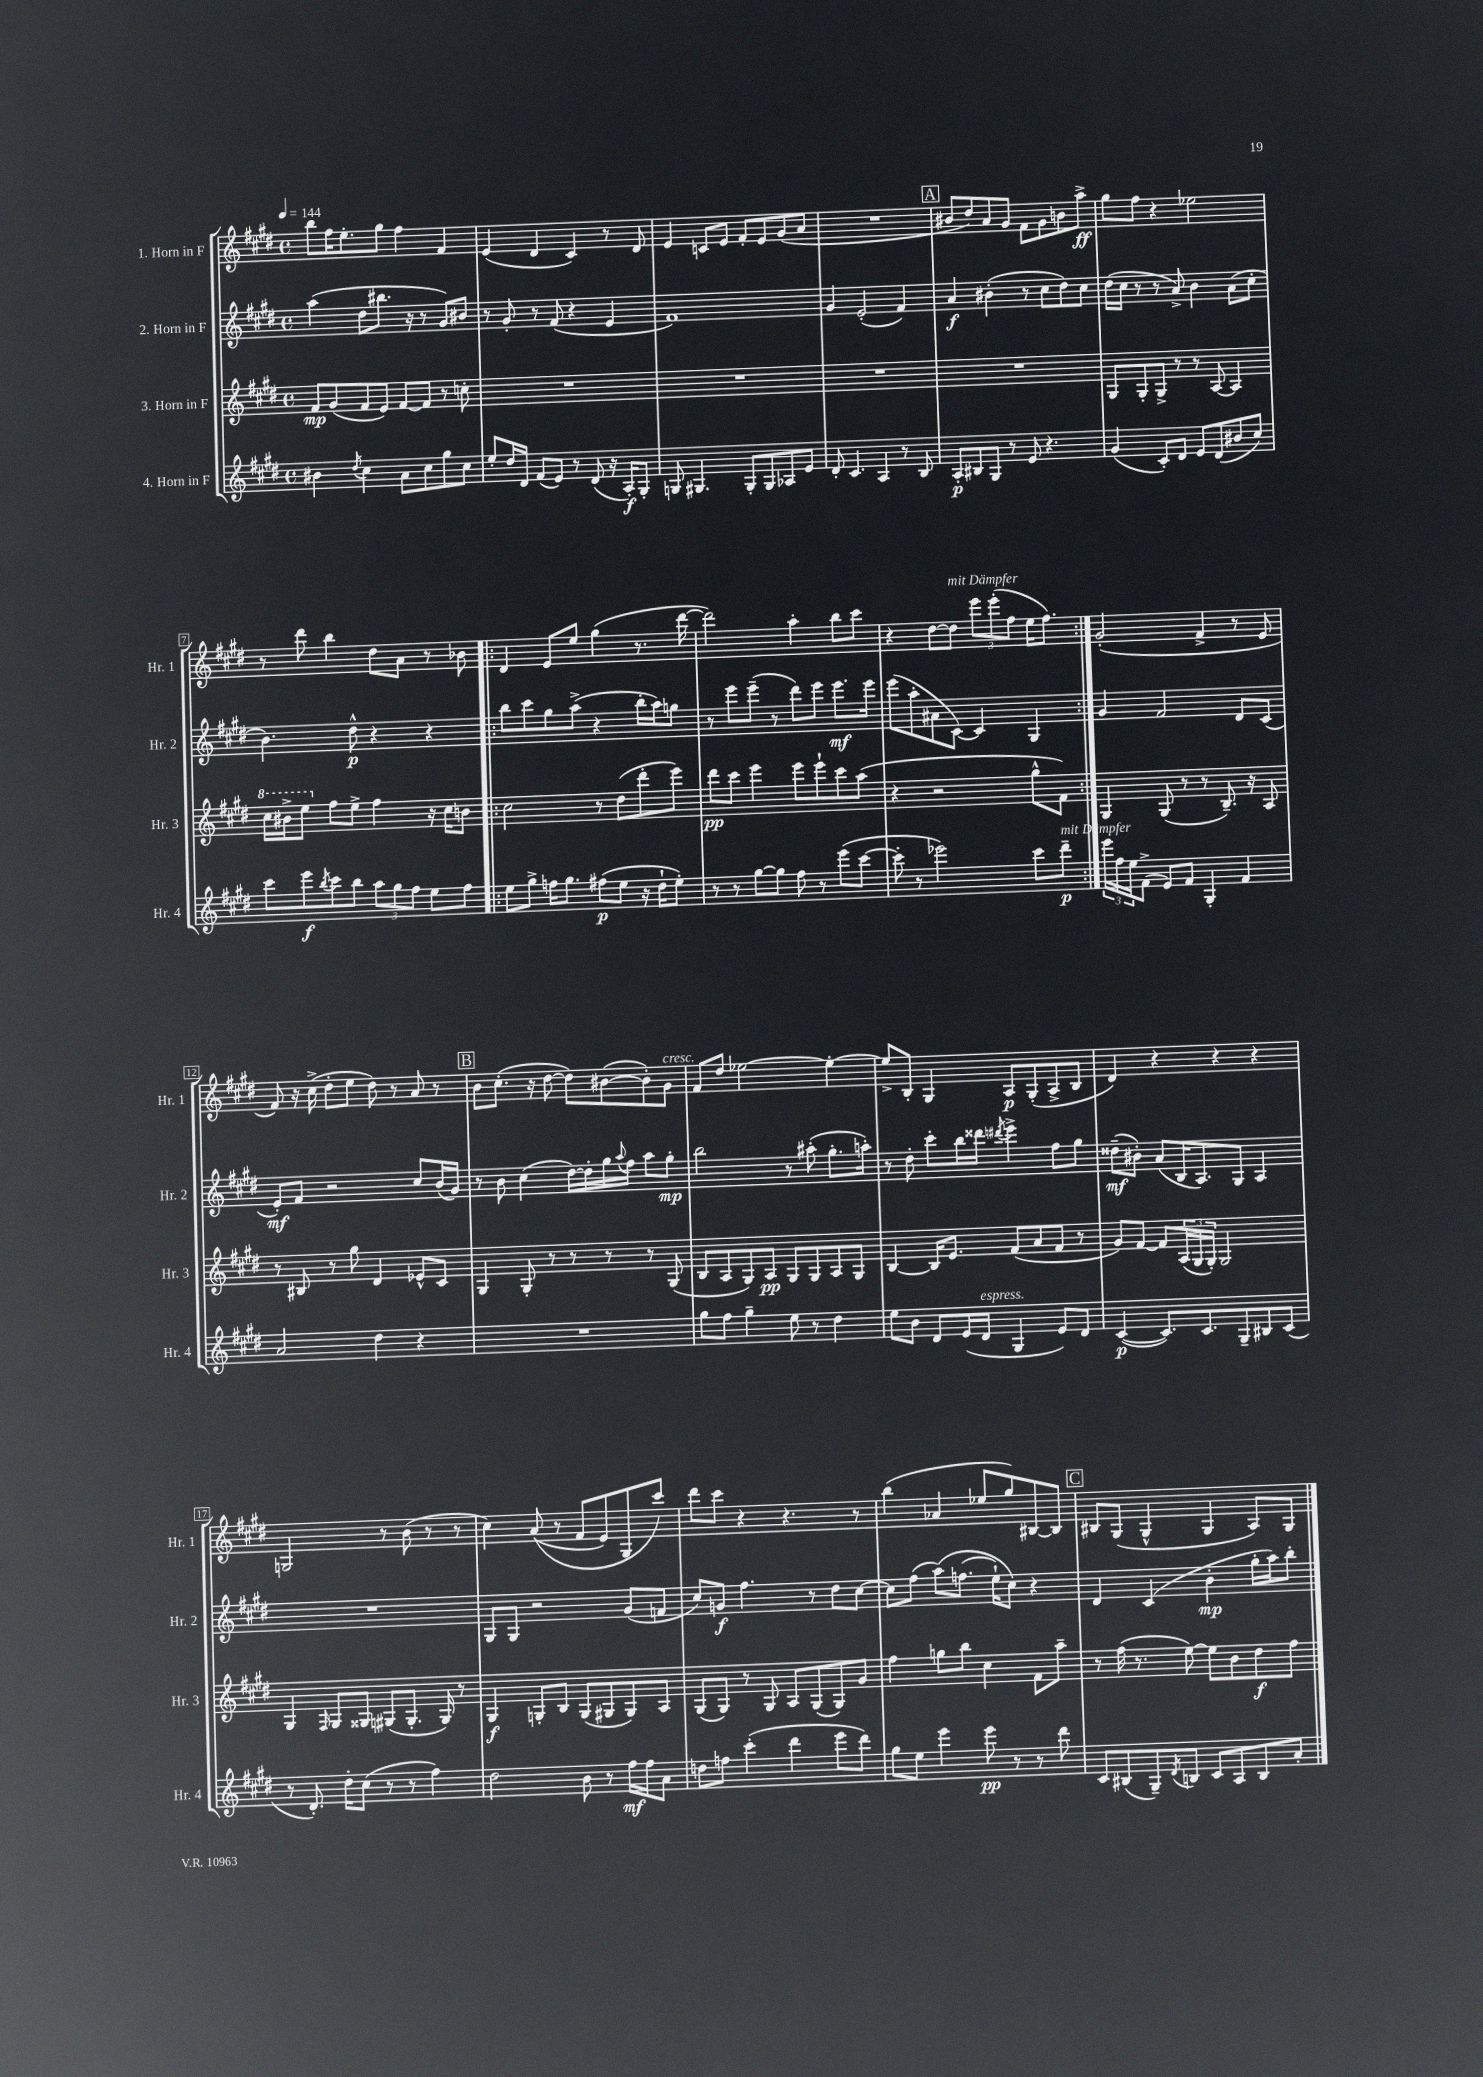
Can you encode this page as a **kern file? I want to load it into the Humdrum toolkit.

**kern	**kern	**kern	**kern
*staff4	*staff3	*staff2	*staff1
*clefG2	*clefG2	*clefG2	*clefG2
*k[f#c#g#d#]	*k[f#c#g#d#]	*k[f#c#g#d#]	*k[f#c#g#d#]
*M4/4	*M4/4	*M4/4	*M4/4
*met(c)	*met(c)	*met(c)	*met(c)
*MM144	*MM144	*MM144	*MM144
4b#\	8f#/L	(4aa\	8bb\L
.	(8g#/	.	16ff#\K
.	.	.	8.ee'\
8qdd#/	.	.	.
4cc#\	8f#/	8dd#\L	.
.	8e/J)	8.bb#\J	8gg#\J
8a\L	[8f#/L	.	4ff#\
.	.	16r	.
8cc#\	8f#/]J	8r	.
8gg#\	8r	8g#/L)	4f#/
8cc#\J	8cc'\	8b#/J	.
=	=	=	=
8ee'/L	1r	8r	(4e/
16dd#/L	.	8g#'/	.
16d#/JJ	.	.	.
(8f#/L	.	8r	4d#/
8e/J)	.	(8f#/	.
8r	.	4r	4c#/)
(8d#/	.	.	.
16r	.	4e/	8r
16A'/LK)	.	.	.
8G#'/J	.	.	8d#/
=	=	=	=
8G/	1r	1f#)	4e/
4.G#/	.	.	.
.	.	.	8c/L
.	.	.	8e/J
8G#'/L	.	.	8f#'/L
8G#/	.	.	8e/
8A-/	.	.	(8g#/
8e/J	.	.	8a/J
=	=	=	=
8d#'/	1r	4g#/	1r
4.c#/	.	.	.
.	.	(2e'/	.
4A/	.	.	.
8r	.	4f#/)	.
8B/	.	.	.
=	=	=	=
8A'/L	1r	4a/	8b#/L
8B#/	.	.	8dd#/)
8G#/J	.	(4b#'\	8a/
8r	.	.	8g#/J
8e/	.	8r	8f#\L
4.r	.	8cc#\L	8g#\
.	.	8dd#\)	8b\
.	.	8cc#\J	8aa^\J
=	=	=	=
(4g#/	8G#/L	(16dd#\LL	8gg#\L
.	.	16cc#\JJ	.
.	8G#'/	8r	8ff#\J
8c#'/L)	8G#^/J	8r	4r
8d#/J	8r	8a^/)	.
8e/L	8r	4b\	2ee-\
(8d#/	[8A/	.	.
8b#/	4A/]	(8a\L	.
8cc#/J)	.	8cc#'\J	.
=	=	=	=
8ccc#\L	16ccc#\LL	4.b\)	8r
.	16bb#^\J	.	.
8eee\	8eee\J	.	8ddd#\
8qbb/	.	.	.
8ccc#\	8ff#\L	.	4bb\
8bb\J	8ee^\J	8dd#^^\	.
12aa\L	4ff#\	4r	8dd#\L
12gg#\	.	.	.
.	.	.	8a\J
12ff#\J	.	.	.
8ee\L	16r	4r	8r
.	16cc#\LK	.	.
8ff#\J	8b\J	.	8b-\
=!|:	=!|:	=!|:	=!|:
8ee\L	2cc#\	8bb\L	4d#/
8gg#^\J	.	8ccc#\	.
16ff\LK	.	8gg#\	8e/L
8.gg#\J	.	.	.
.	.	(8aa^\J	8ee/J
(8ff#\L	8r	4r	(4gg#\
8ee\J	(8dd#\L	.	.
16r	8ddd#'\	16bb'\LL	8.r
16dd#`\LK	.	16aa\J)	.
8ee'\J)	8eee\J)	8gg\J	.
.	.	.	[16ddd#\
=	=	=	=
8r	8ddd#\L	8r	2ddd#\])
8r	8ccc#\J	8eee\L	.
[8gg#\L	4eee\	(8eee~\J	.
8gg#\]J	.	8r	.
8ff#\	8eee\L	8ddd#\L)	4aa'\
8r	8eee`\	8eee\J	.
(8eee\L	8ccc#\	8.eee\L	8bb\L
[8ccc#\J	(8aa\J	.	8ccc#\J
.	.	16eee\Jk	.
=	=	=	=
8ccc#'\]	4r	(8eee\L	4r
8r	.	8aa'\	.
2eee-\)	2r	8a#\	[8dd#\L
.	.	[8c#\J)	8dd#\]J
.	.	4c#/]	12eee\L
.	.	.	(12eee'\
.	.	.	12ff#\J
8ccc#\L	8gg#^^\L	4G#/	16ee\LK
.	.	.	8.ff#\J)
8ddd#~\J	8f#\J)	.	.
=:|!	=:|!	=:|!	=:|!
24eee\LL	4G#/	4g#/	(2g#'/
24ff#\	.	.	.
24ee\J	.	.	.
(8f#^\J	.	.	.
8e/L)	(8G#/	2f#/	.
8f#/J	8r	.	.
4G#'/	8r	.	4f#^/
.	8.B~/)	.	.
4f#/	.	8d#/L	8r
.	16r	.	.
.	8A/	(8c#/J	8e/
=	=	=	=
2a/	8r	8e'/L)	8f#/)
.	8B#/	8f#/J	16r
.	.	.	(16cc#^\
.	8r	2r	8dd#'\L
.	8gg#\	.	8ee\J
4dd#\	4d#/	.	8dd#\)
.	.	.	8r
4r	8e-^^/L	8cc#/L	8a/
.	8c#/J	(16b/L	8r
.	.	16g#/JJ)	.
=	=	=	=
1r	4G#/	8r	8b\L
.	.	8b\	(8.cc#'\J
.	8G#'/	(4cc#\	.
.	.	.	16r
.	8r	.	[8dd#\
.	8r	[16dd#\LL)	8dd#\]L)
.	.	16dd#'\]	.
.	8r	16gg#\	([8b#\
.	.	8qqaa/	.
.	.	16ff#\JJ	.
.	8r	8aa\L	8b#'\])
.	(8G#/	8gg#'\J	8g#\J
=	=	=	=
8gg#\L	8B/L	2bb\	8f#/L
8ff#\J	8A/	.	8dd#/J
4gg#~\	8G#/)	.	[2ee-\
.	8A/J	.	.
8ee\	8G#/L	8r	.
8r	8G#/	(8aa#'\	.
4dd#\	8A/	8.gg#'\L	4ee-'\_
.	8G#/J	.	.
.	.	16aa'\Jk)	.
=	=	=	=
8ee\L	[4B/	8r	8ee-^/]L
8b\J	.	8dd#'\	8B'/J
8d#/L	16B/]LK	8ccc#'\L	4G#/
.	8.e/J	.	.
(16e/L	.	16bb\L	.
16d#/JJ	.	16ddd##\JJ	.
.	.	8qddd#/	.
4G#/	(8f#/L	4eee^\	8A/L
.	8a/	.	(8G#'/
8e/L)	8f#/J	8ff#\L	8A^/
8d#/J	8r	8gg#\J	8B/J
=	=	=	=
([4c#/	8g#/L)	(8dd##~\L	4d#/)
.	[8f#/J	8b#'\J)	.
8.c#/]L)	8f#/]L	(8a/L	4r
.	(24A/L	16B/K	.
.	24G#/	.	.
8.c#/	.	8.A/)	.
.	24G#'/JJ)	.	.
.	2G#/	.	4r
8G#~/	.	8G#/J	.
8B#/	.	4A/	4r
(8c#/J	.	.	.
=	=	=	=
8r	4G#/	1r	2G/
8.d#'/)	.	.	.
.	16qqF#/	.	.
.	8G#/L	.	.
16dd#'\LK	.	.	.
(8cc#\J	8G##/J	.	.
8r	(8G#/L	.	8r
8r	8.G#'/J	.	(8b\
4ff#\)	.	.	8r
.	16G#/)	.	.
.	8r	.	8r
=	=	=	=
2dd#\	4G#/	8G#/L	4cc#\)
.	.	8G#/J	.
.	8G'/L	2r	&((8a/
.	8B/J	.	8r
8b\	(8G/L	.	8f#/L
8r	8G#/	.	8e/)
16ff#\LL	8G#/)	(8g#/L	8G#/
16ff#\J	.	.	.
8a\J	8A/J	8f/J	8ccc#/J&)
=	=	=	=
8dd\L	(8G#/L	8cc#/L)	8ddd#\L
8ff\J	8G#/J)	8g/J	8ccc#\J
(4ccc#'\	8r	4.ff#\	4r
.	8G#/	.	.
4ddd#\	8A/L	.	4.r
.	(8G#/	8r	.
8eee\L	8G#/)	8dd#\L	.
8ddd#\J)	8g#/J	[8cc#\J	8r
=	=	=	=
8gg#\L	4ff#\	8cc#\]L	(4bb\
8ee\J	.	(8ff#\J	.
4eee\	8gg\L	&(8aa\L)	4a-/
.	8bb\J	(8.ff\J	.
8eee\	4cc#\	.	8ee-/L
.	.	16ee`\LK)	.
8r	.	8cc#\J&)	8gg#/)
8r	8f#\L	4r	[8B#/
8ddd#\	8aa~\J	.	8B#/]J
=	=	=	=
8c#/L	8r	4d#/	8B#/L
(8B#/	(16ff#\	.	(8G#/J
.	8.r	.	.
8G#~/)	.	(4c#/	4G#^^/
8qd#/	.	.	.
8B/J	[8ee\)	.	.
8c#/L	8ee\]L	4b'\	4G#/
8A/	8b\	.	.
8B/	8dd#\	16gg#'\LL	8A/L)
.	.	16aa\J)	.
8a'/J	8ff#\J	8bb'\J	8G#/J
==	==	==	==
*-	*-	*-	*-
